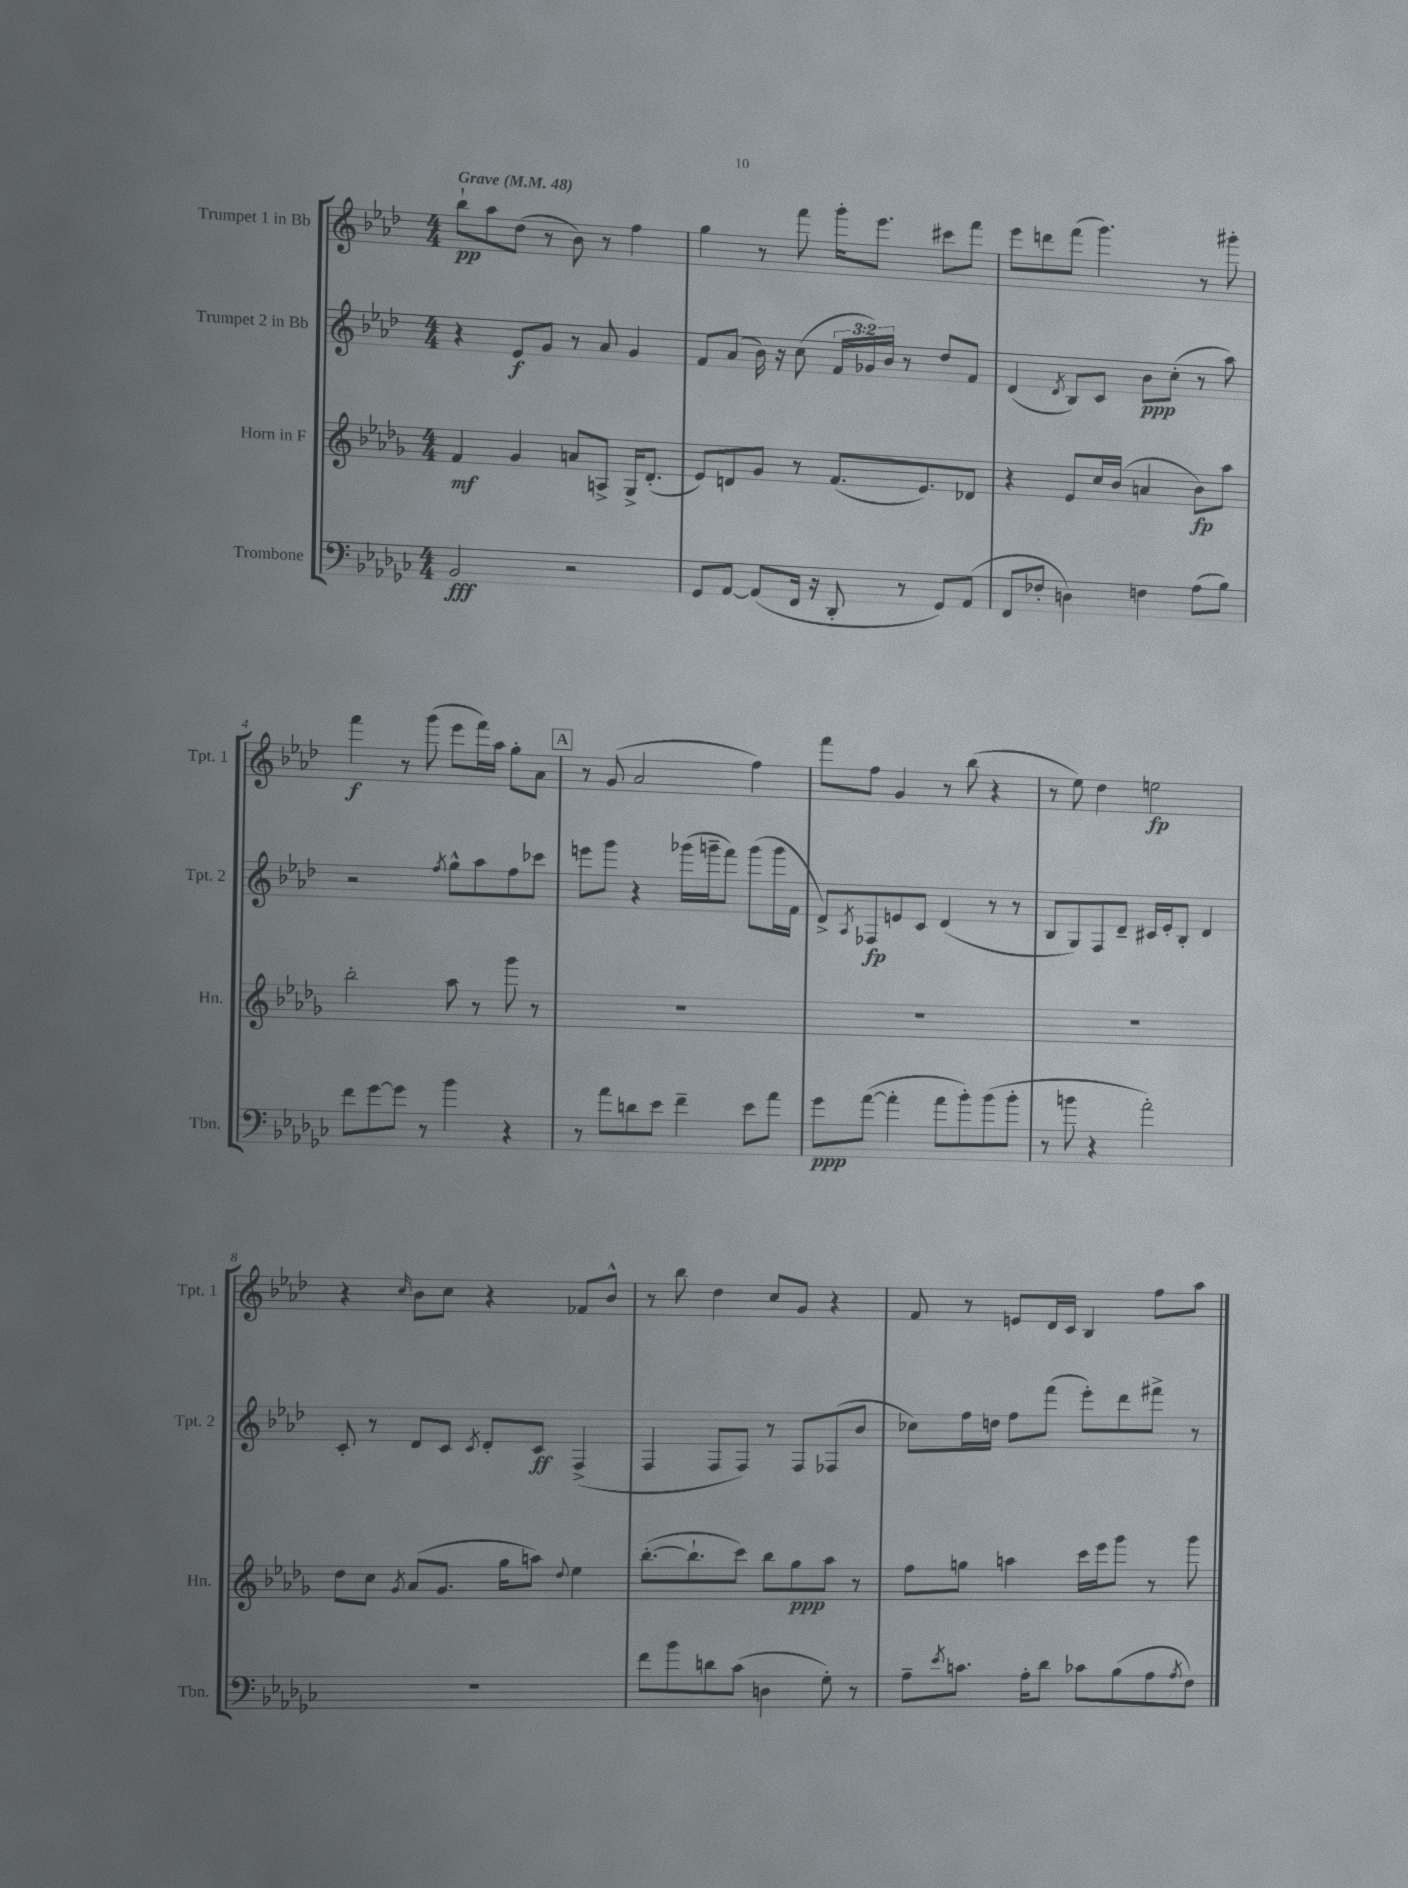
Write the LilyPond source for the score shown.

<<
\new StaffGroup <<
\new Staff = "s0" \with { instrumentName = "Trumpet 1 in Bb" shortInstrumentName = "Tpt. 1" } {
    \clef treble \key aes \major \numericTimeSignature \time 4/4 \tempo "Grave" 4 = 48
    bes''8-!\pp aes''8 des''8( r8 bes'8) r8 f''4 |
    g''4 r8 f'''8 g'''16-. ees'''8. cis'''8 f'''8 |
    ees'''8 d'''8 f'''8( g'''4.) r8 gis'''8-. |
    f'''4\f r8 g'''8( ees'''8 f'''16) aes''16 g''8-. aes'8 |
    \mark \markup { \box "A" } r8 g'8( aes'2 f''4) |
    f'''8 f''8 g'4 r8 bes''8( r4 |
    r8 ees''8) des''4 e''2\fp |
    r4 \grace { c''16 } bes'8 c''8 r4 fes'8 bes'8-^ |
    r8 bes''8 des''4 c''8 g'8 r4 |
    f'8 r8 e'8 des'16 c'16 bes4 f''8 aes''8 \bar "|." |
}
\new Staff = "s1" \with { instrumentName = "Trumpet 2 in Bb" shortInstrumentName = "Tpt. 2" } {
    \clef treble \key aes \major \numericTimeSignature \time 4/4 \override Staff.TupletNumber.text = #tuplet-number::calc-fraction-text
    r4 ees'8\f g'8 r8 aes'8 g'4 |
    f'8 aes'8( bes'16) r16 c''8( \tuplet 3/2 { f'16 ges'16) bes'16 } r8 des''8 f'8 |
    des'4( \acciaccatura { des'8 } bes8) c'8 bes'8\ppp c''8-.( r8 aes''8) |
    r2 \acciaccatura { f''8 } g''8-^ aes''8 f''8 ces'''8 |
    \mark \markup { \box "A" } e'''8 g'''8 r4 ges'''16( g'''16-- f'''8) g'''8( g'''16 f'16 |
    des'8->) \acciaccatura { aes8 } fes8\fp e'8 c'8 des'4( r8 r8 |
    bes8 g8) f8 des'8-- cis'16 ees'16-. bes8-. des'4 |
    c'8-. r8 des'8 c'8 \acciaccatura { c'8 } des'8-. c'8\ff f4->( |
    f4 f8 f8) r8 f8 fes8( bes'8 |
    ces''8) f''16 d''16 f''8 f'''8( ees'''8-.) des'''8 fis'''8-> r8 \bar "|." |
}
\new Staff = "s2" \with { instrumentName = "Horn in F" shortInstrumentName = "Hn." } {
    \clef treble \key des \major \numericTimeSignature \time 4/4
    f'4\mf ges'4 a'8 a8-> ges16-> des'8.-.( |
    ees'8) d'8 ges'8 r8 f'8.( ees'8.) des'8 |
    r4 ees'8 c''16 bes'16( a'4 bes'8\fp) aes''8 |
    bes''2-. aes''8 r8 ges'''8 r8 |
    \mark \markup { \box "A" } R1 |
    R1 |
    R1 |
    des''8 c''8 \acciaccatura { ges'8 } aes'8( ges'8. ges''16 a''8) \appoggiatura { des''8 } ees''4 |
    bes''8.~-.( bes''8.-! c'''8) bes''8 ges''8\ppp aes''8 r8 |
    f''8 g''8 a''4 c'''16 ees'''16 ges'''8 r8 ges'''8 \bar "|." |
}
\new Staff = "s3" \with { instrumentName = "Trombone" shortInstrumentName = "Tbn." } {
    \clef bass \key ges \major \numericTimeSignature \time 4/4
    bes,2\fff r2 |
    ges,8 aes,8~ aes,8( f,16 r16 des,8-. r8 ges,8) aes,8( |
    f,8 fes8-. d4) f4 aes8( bes8) |
    f'8 ges'8~ ges'8 r8 bes'4 r4 |
    \mark \markup { \box "A" } r8 aes'8 d'8 ees'8 f'4-- ees'8 aes'8 |
    ges'8\ppp aes'8~( aes'4-. aes'8 bes'8-.) bes'8( bes'8-. |
    r8 b'8 r4 aes'2-.) |
    R1 |
    f'8 bes'8 d'8 ces'8( d4 ges8-.) r8 |
    aes8-- \acciaccatura { ees'8 } c'8. aes16-. des'8 ces'8 bes8( aes8 \acciaccatura { aes8 } f8) \bar "|." |
}
>>
>>
